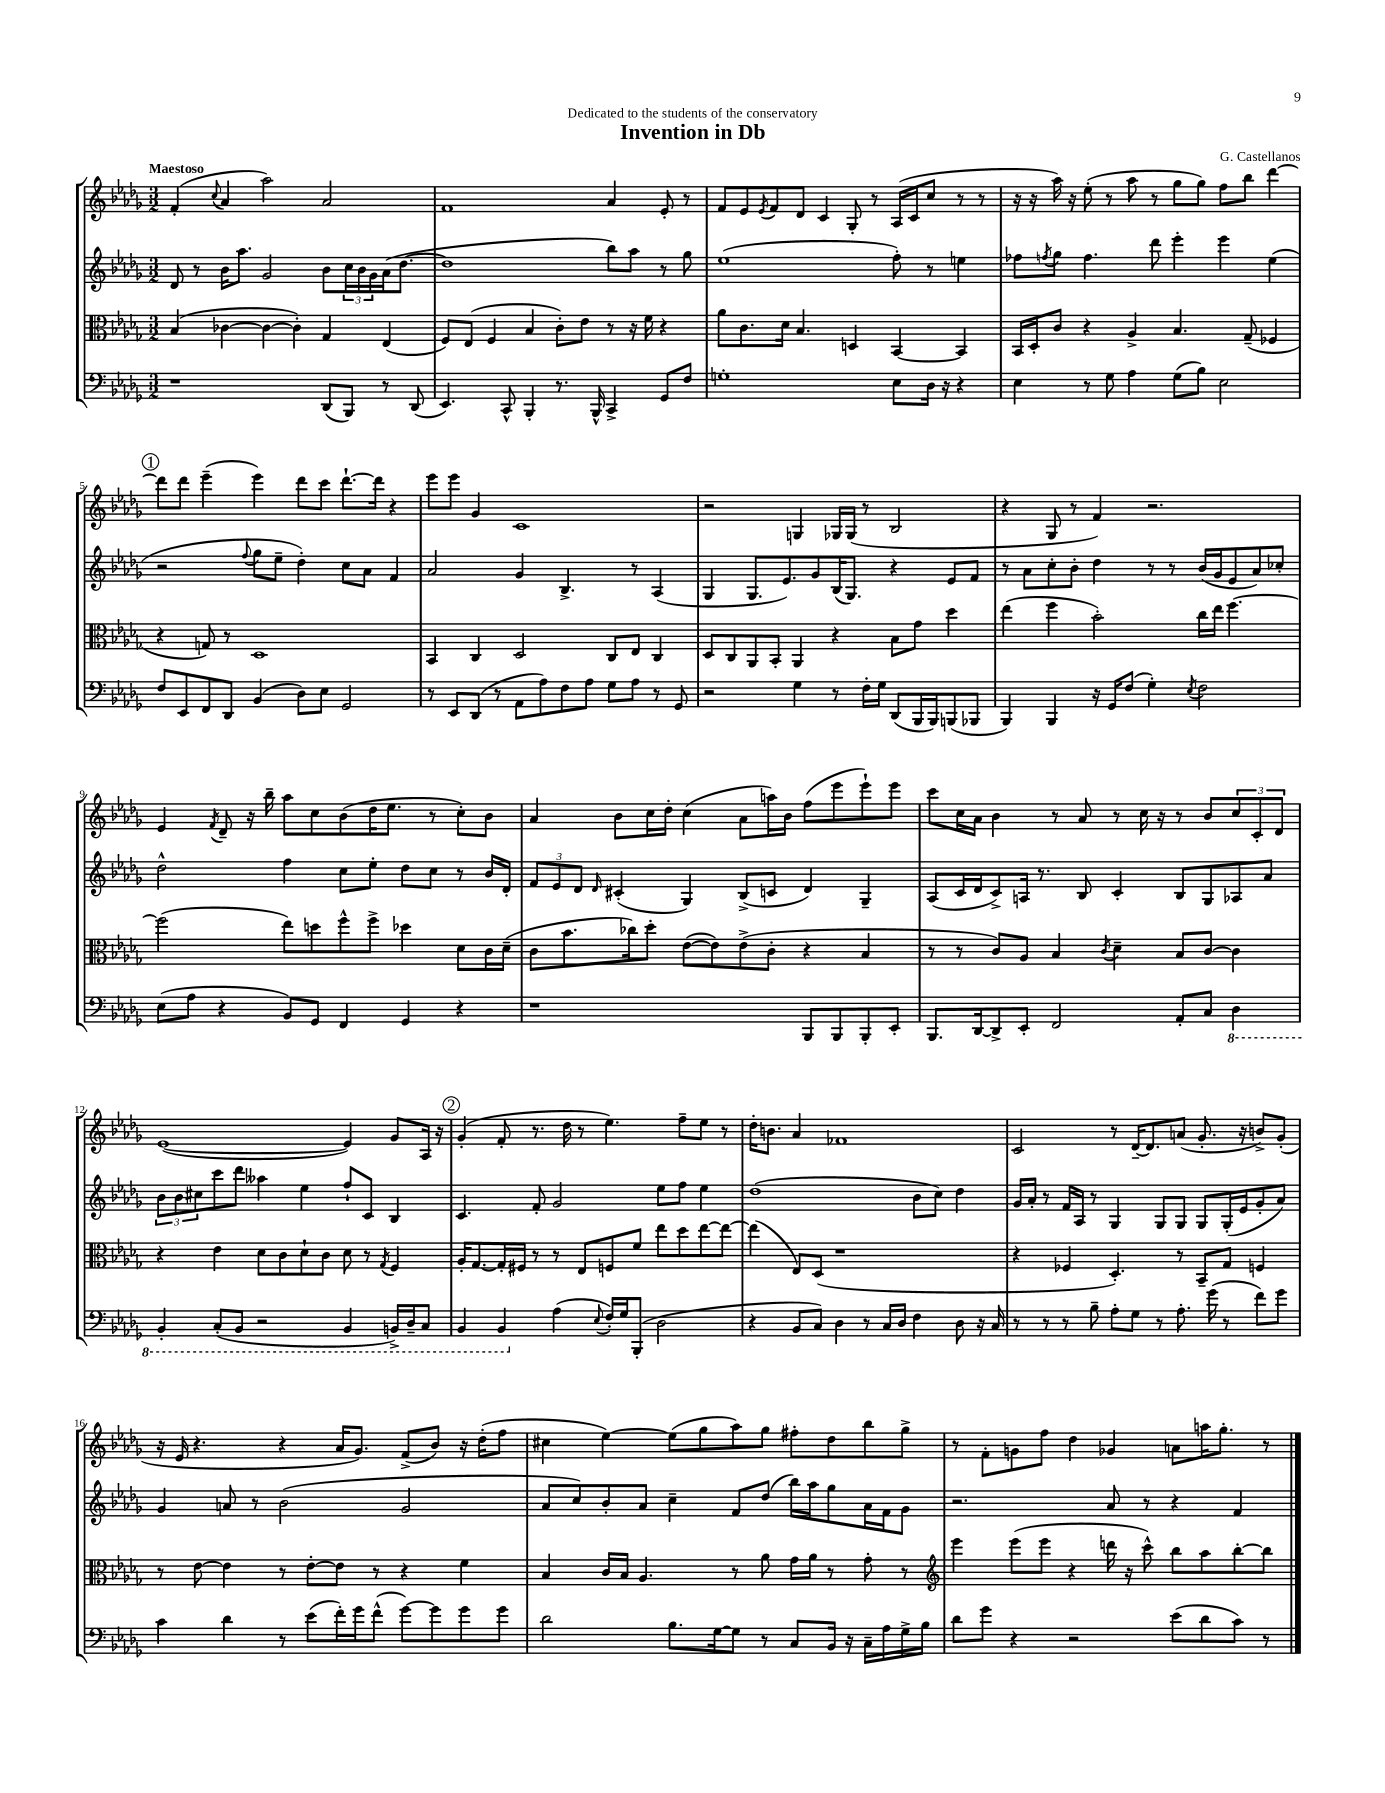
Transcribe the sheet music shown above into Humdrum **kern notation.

**kern	**kern	**kern	**kern
*part4	*part3	*part2	*part1
*staff4	*staff3	*staff2	*staff1
*clefF4	*clefC3	*clefG2	*clefG2
*k[b-e-a-d-g-]	*k[b-e-a-d-g-]	*k[b-e-a-d-g-]	*k[b-e-a-d-g-]
*M3/2	*M3/2	*M3/2	*M3/2
=1	=1	=1	=1
!	!	!	!LO:TX:a:B:t=Maestoso
1r	(4B-/	8d-/	(4f'/
.	.	8r	.
.	.	.	8qqcc/
.	[4c-X\	16b-\KL	4a-/
.	.	8.aa-\J	.
.	4c-\_	2g-/	2aa-\)
.	4c-'\])	.	.
(8DD-/L	4G-/	8b-\L	2a-/
8BBB-/J)	.	24cc\L	.
.	.	24b-\	.
.	.	24g-\	.
8r	(4E-/	(16a-\J	.
.	.	[8.dd-\J	.
(8DD-/	.	.	.
=2	=2	=2	=2
4.EE-/)	8F/L)	1dd-]	1f
.	(8E-/J	.	.
.	4F/	.	.
8CC^^/	.	.	.
4BBB-'/	4B-/	.	.
8.r	8c'\L)	.	.
.	8e-\J	.	.
16BBB-^^/	.	.	.
4CC^/	8r	8bb-\L)	4a-/
.	16r	8aa-\J	.
.	16f\	.	.
8GG-/L	4r	8r	8e-'/
8F/J	.	8gg-\	8r
=3	=3	=3	=3
1Gn'	8a-\L	(1ee-	8f/L
.	8.c\	.	8e-/
.	.	.	8qe-/
.	.	.	8f/
.	16d-\Jk	.	.
.	4.B-/	.	8d-/J
.	.	.	4c/
.	4Dn/	.	8G-'/
.	.	.	8r
8E-\L	[4BB-/	8ff'\)	(16A-/LL
.	.	.	16c/J
16D-\Jk	.	8r	8cc/J
16r	.	.	.
4r	4BB-/]	4een\	8r
.	.	.	8r
=4	=4	=4	=4
4E-\	16BB-/LL	8ff-X\L	16r
.	16D-'/J	.	16r
.	.	8qffn/	.
.	8c/J	8gg-\J	16aa-\)
.	.	.	16r
8r	4r	4.ff\	(8ee-'\
8G-\	.	.	8r
4A-\	4A-^/	.	8aa-\
.	.	8ddd-\	8r
(8G-\L	4.B-/	4eee-'\	8gg-\L
8B-\J)	.	.	8gg-\J)
2E-\	.	4eee-\	8ff\L
.	(8G-~/	.	8bb-\J
.	4F-X/	(4ee-\	[4ddd-\
!!LO:LB:g=z
!!LO:REH:place=s1:t=1
=5	=5	=5	=5
8F/L	4r	2r	8ddd-\L]
8EE-/	.	.	8ddd-\J
8FF/	8Gn/)	.	(4eee-~\
8DD-/J	8r	.	.
.	.	8qqff/	.
(4BB-/	1D-	8gg-\L	4eee-\)
.	.	8ee-~\J	.
8D-\L)	.	4dd-'\)	8ddd-\L
8E-\J	.	.	8ccc\J
2GG-/	.	8cc\L	[8.ddd-`\L
.	.	8a-\J	.
.	.	.	16ddd-\Jk]
.	.	4f/	4r
=6	=6	=6	=6
8r	4BB-/	2a-/	8eee-\L
8EE-/L	.	.	8eee-\J
(8DD-/J	4C/	.	4g-/
8r	.	.	.
8AA-\L	2D-/	4g-/	1c
8A-\)	.	.	.
8F\	.	4.B-^/	.
8A-\J	.	.	.
8G-\L	8C/L	.	.
8A-\J	8E-/J	8r	.
8r	4C/	(4A-/	.
8GG-/	.	.	.
=7	=7	=7	=7
2r	8D-/L	4G-/	2r
.	8C/	.	.
.	8AA-/	8.G-/L	.
.	8BB-'/J	.	.
.	.	8.e-/)	.
4G-\	4AA-/	.	4Gn/
.	.	8g-/	.
8r	4r	(16B-/K	16G-X/LL
.	.	8.G-/J)	(16G-/JJ
16F'\LL	.	.	8r
16G-\JJ	.	.	.
(8DD-/L	8B-\L	4r	2B-/
16BBB-/L	8g-\J	.	.
16BBB-/J)	.	.	.
(8BBBn/	4dd-\	8e-/L	.
8BBB-X/J	.	8f/J	.
=8	=8	=8	=8
4BBB-/)	(4ee-\	8r	4r
.	.	8a-\L	.
4BBB-/	4ff\	8cc'\	8G-/
.	.	8b-'\J	8r
16r	2b-'\)	4dd-\	4f/)
16GG-/KL	.	.	.
(8F/J	.	.	.
4G-'\)	.	8r	2.r
.	.	8r	.
8qE-/	.	.	.
2F\	16cc\LL	(16b-/LL	.
.	16ee-\JJ	16g-/J	.
.	[4.ff\	8e-/	.
.	.	8a-/)	.
.	.	8cc-X'/J	.
!!LO:LB:g=z
=9	=9	=9	=9
(8E-\L	(2ff\]	2dd-^^\	4e-/
8A-\J	.	.	.
.	.	.	8qf/
4r	.	.	8d-~/
.	.	.	16r
.	.	.	16bb-~\
8BB-/L)	8ee-\L)	4ff\	8aa-\L
8GG-/J	8ddn\	.	8cc\
4FF/	8ff^^\	8cc\L	(8b-\
.	8ff^\J	8ee-'\J	16dd-\K
.	.	.	8.ee-\J
4GG-/	4dd-X\	8dd-\L	.
.	.	8cc\J	8r
4r	8d-\L	8r	8cc'\L)
.	16c\L	16b-/LL	8b-\J
.	(16d-~\JJ	16d-'/JJ	.
=10	=10	=10	=10
1r	8c\L	12f/L	4a-/
.	.	12e-/	.
.	8.b-\	.	.
.	.	12d-/J	.
.	.	16qqd-/	.
.	.	(4c#X'/	8b-\L
.	16cc-X\k)	.	.
.	8dd-'\J	.	16cc\L
.	.	.	16dd-'\JJ
.	([8e-\L	4G-/)	(4cc\
.	8e-\])	.	.
.	(8e-^\	(8B-^/L	8a-\L
.	8c'\J	8cn/J	16aan\L)
.	.	.	16b-\JJ
8BBB-/L	4r	4d-/)	(8ff\L
8BBB-/	.	.	8eee-\
8BBB-'/	4B-/	4G-~/	8eee-`\)
8EE-'/J	.	.	8eee-\J
=11	=11	=11	=11
8.BBB-/L	8r	(8A-/L	8ccc\L
.	8r	16c/L	16cc\L
[16DD-/k	.	16d-/J	16a-\JJ
8DD-^/]	8c/L)	8c^/)	4b-\
8EE-'/J	8A-/J	16An/Jk	.
.	.	8.r	.
2FF/	4B-/	.	8r
.	.	8B-/	8a-/
.	8qc/	.	.
.	4d-~\	4c'/	8r
.	.	.	16cc\
.	.	.	16r
8AA-'/L	8B-/L	8B-/L	8r
8C/J	[8c/J	8G-/	8b-/L
*8ba	*	*	*
4DD-\	4c\]	8A-X/	12cc/
.	.	.	12c'/
.	.	8a-/J	.
.	.	.	12d-/J
!!LO:LB:g=z
=12	=12	=12	=12
4BBB-'/	4r	12b-\L	([1e-
.	.	12b-\	.
.	.	12cc#X\	.
(8CC'/L	4e-\	8ccc\	.
8BBB-/J	.	8ddd-\J	.
2r	8d-\L	4aa--X\	.
.	8c\	.	.
.	8d-`\	4ee-\	.
.	8c\J	.	.
4BBB-/	8d-\	8ff`/L	4e-/])
.	8r	8c/J	.
.	8qG-/	.	.
16BBBn^/LL)	4F/	4B-/	8g-/L
16DD-~/J	.	.	.
8CC/J	.	.	16A-/Jk
.	.	.	16r
!!LO:REH:place=s1:t=2
=13	=13	=13	=13
4BBB-/	16A-'/KL	4.c/	(4g-'/
.	[8.G-/	.	.
4BBB-/	16G-'/L]	.	8f'/
.	16F#X/JJ	.	.
.	8r	8f'/	8.r
*X8ba	*	*	*
(4A-\	8r	2g-/	.
.	.	.	16dd-\
.	8E-/L	.	8r
8qqE-/	.	.	.
16F'/LL)	8Fn/	.	4.ee-\)
16G-/J	.	.	.
(8BBB-'/J	8f/J	.	.
2D-\	8ee-\L	8ee-\L	.
.	8dd-\	8ff\J	8ff~\L
.	[8ee-\	4ee-\	8ee-\J
.	8ee-\J_	.	8r
=14	=14	=14	=14
4r	(4ee-\]	(1dd-	16dd-'\KL
.	.	.	8.bn\J
8BB-/L	8E-/L)	.	4a-/
8C/J)	(8D-/J	.	.
4D-\	1r	.	1f-X
8r	.	.	.
16C/LL	.	.	.
16D-/JJ	.	.	.
4F\	.	8b-\L	.
.	.	8cc\J)	.
8D-\	.	4dd-\	.
16r	.	.	.
16C/	.	.	.
=15	=15	=15	=15
8r	4r	16g-/LL	2c/
.	.	16a-'/JJ	.
8r	.	8r	.
8r	4F-X/	16f/LL	.
.	.	16A-/JJ	.
8B-~\	.	8r	.
8A-'\L	4.D-'/)	4G-/	8r
8G-\J	.	.	[16d-~/KL
.	.	.	8.d-/]
8r	.	8G-/L	.
8.A-'\	8r	8G-/J	(8an/J
.	8BB-~/L	8G-/L	8.g-'/
(16g-\	.	.	.
8r	8G-/J	(16G-'/L	.
.	.	16e-/J	16r
8f\L)	4Fn/	8g-'/	8bn^/L)
8g-\J	.	8a-/J)	(8g-'/J
!!LO:LB:g=z
=16	=16	=16	=16
4c\	8r	4g-/	16r
.	.	.	16e-/
.	[8e-\	.	4.r
4d-\	4e-\]	8an/	.
.	.	8r	.
8r	8r	(2b-\	4r
(8e-\L	[8e-'\L	.	.
16f'\L)	8e-\J]	.	16a-/KL
16g-\J	.	.	8.g-/J)
(8f^^\J	8r	.	.
[8g-\L)	4r	2g-/	(8f^/L
8g-\]	.	.	8b-/J)
8g-\	4f\	.	16r
.	.	.	(16dd-'\KL
8g-\J	.	.	8ff\J
=17	=17	=17	=17
2d-\	4B-/	8a-/L	4cc#X\
.	.	8cc/)	.
.	16c/LL	8b-'/	[4ee-\)
.	16B-/JJ	.	.
.	4.A-/	8a-/J	.
8.B-\L	.	4cc~\	(8ee-\L]
.	.	.	8gg-\
[16G-\k	.	.	.
8G-\J]	8r	8f/L	8aa-\)
8r	8a-\	(8dd-/J	8gg-\J
8C/L	16g-\LL	16bb-\LL)	8ff#X'\L
.	16a-\JJ	16aa-\J	.
16BB-/Jk	8r	8gg-\	8dd-\
16r	.	.	.
16C~\LL	8g-'\	16a-\L	8bb-\
16A-\	.	16f\J	.
16G-^\	8r	8g-\J	8gg-^\J
16B-\JJ	.	.	.
=18	=18	=18	=18
*	*clefG2	*	*
8d-\L	4eee-\	2.r	8r
8g-\J	.	.	8f'\L
4r	(8eee-\L	.	8gn\
.	8eee-\J	.	8ff\J
2r	4r	.	4dd-\
.	16dddn\	8a-/	4g-X/
.	16r	.	.
.	8ccc^^\)	8r	.
(8e-\L	8bb-\L	4r	8an\L
8d-\	8aa-\	.	16aan\K
.	.	.	8.gg-'\J
8c\J)	[8bb-'\	4f/	.
8r	8bb-\J]	.	8r
==	==	==	==
*-	*-	*-	*-
